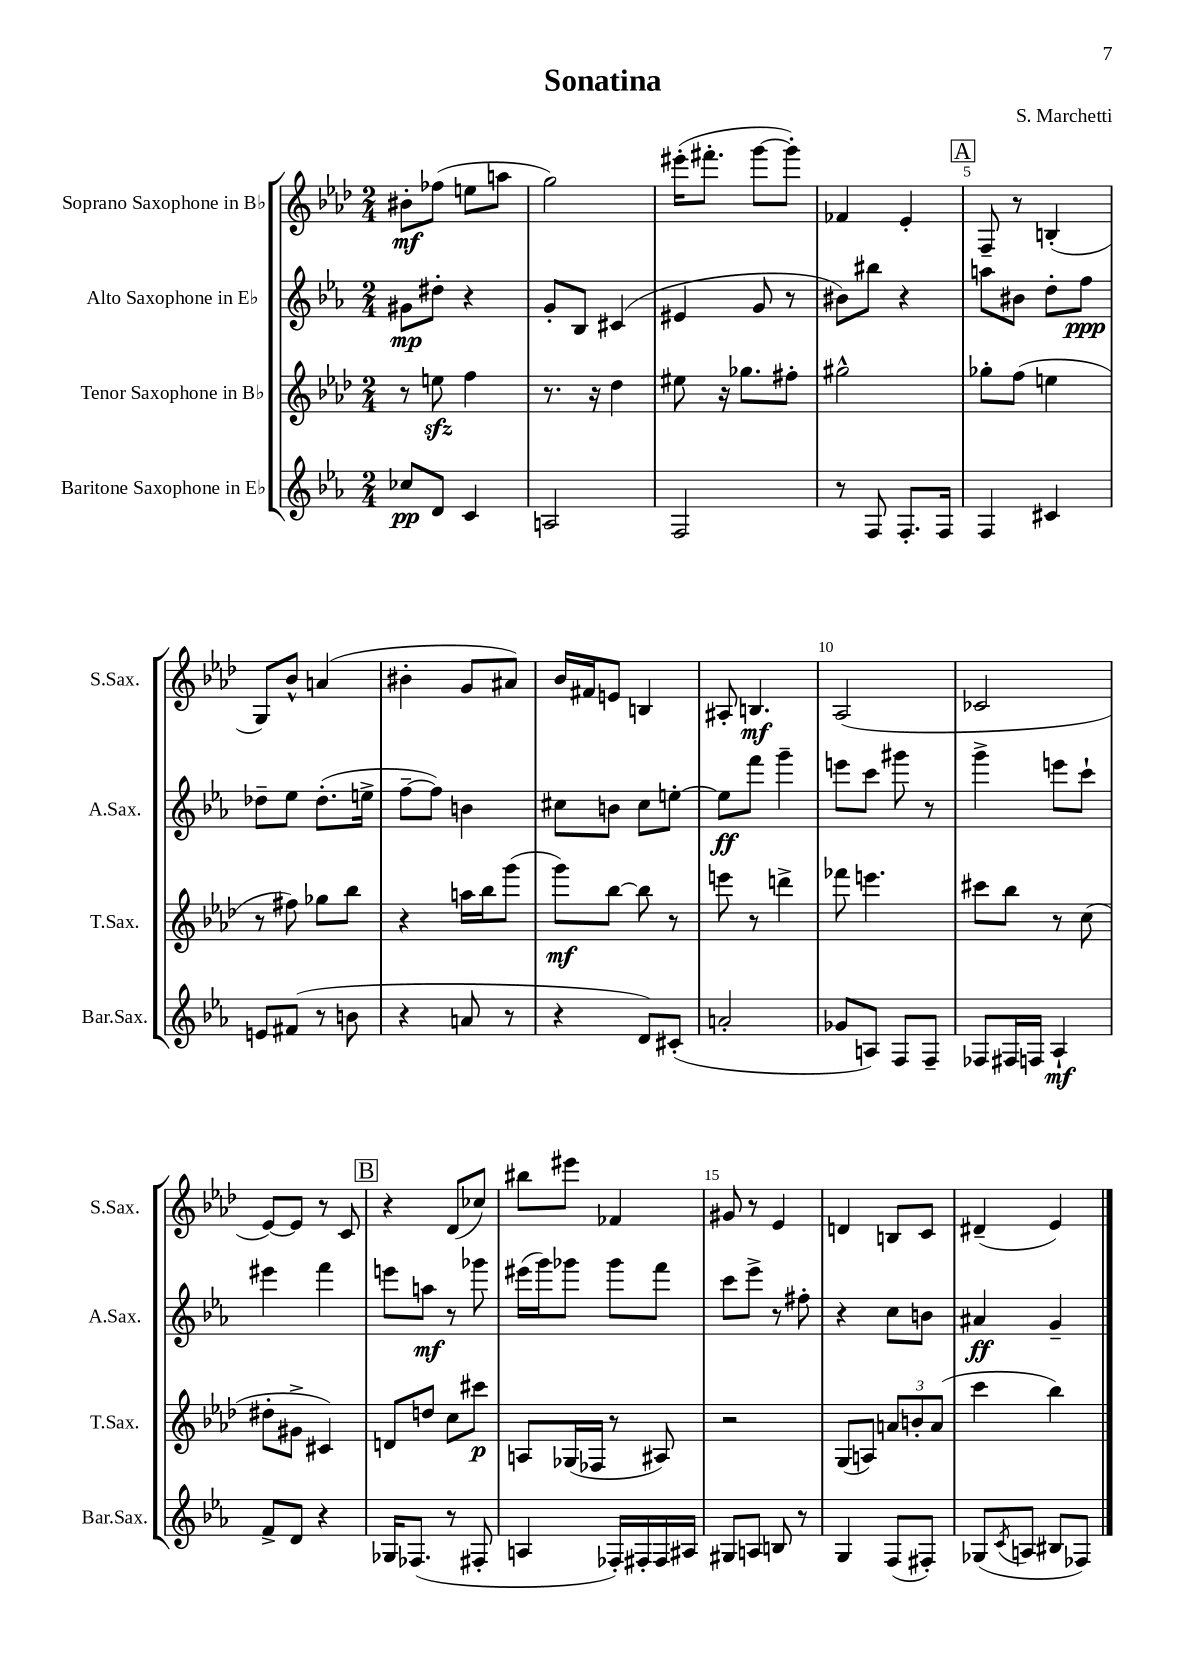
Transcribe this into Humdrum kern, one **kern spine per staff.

**kern	**dynam	**kern	**dynam	**kern	**dynam	**kern	**dynam
*part4	*part4	*part3	*part3	*part2	*part2	*part1	*part1
*staff4	*staff4	*staff3	*staff3	*staff2	*staff2	*staff1	*staff1
*I"Baritone Saxophone in E♭	*	*I"Tenor Saxophone in B♭	*	*I"Alto Saxophone in E♭	*	*I"Soprano Saxophone in B♭	*
*I'Bar.Sax.	*	*I'T.Sax.	*	*I'A.Sax.	*	*I'S.Sax.	*
*clefG2	*	*clefG2	*	*clefG2	*	*clefG2	*
*k[b-e-a-]	*	*k[b-e-a-d-]	*	*k[b-e-a-]	*	*k[b-e-a-d-]	*
*M2/4	*	*M2/4	*	*M2/4	*	*M2/4	*
=1	=1	=1	=1	=1	=1	=1	=1
8cc-X/L	pp	8r	.	8g#X\L	mp	8b#X'\L	mf
8d/J	.	8eenzz\	.	8dd#X'\J	.	(8ff-X\J	.
4c/	.	4ff\	.	4r	.	8een\L	.
.	.	.	.	.	.	8aan\J	.
=2	=2	=2	=2	=2	=2	=2	=2
2An/	.	8.r	.	8g'/L	.	2gg\)	.
.	.	.	.	8B-/J	.	.	.
.	.	16r	.	.	.	.	.
.	.	4dd-\	.	(4c#X/	.	.	.
=3	=3	=3	=3	=3	=3	=3	=3
2F/	.	8ee#X\	.	4e#X/	.	(16eee#X'\KL	.
.	.	.	.	.	.	8.fff#X'\J	.
.	.	16r	.	.	.	.	.
.	.	8.gg-X\L	.	.	.	.	.
.	.	.	.	8g/	.	[8ggg\L	.
.	.	8ff#X'\J	.	8r	.	8ggg'\J])	.
=4	=4	=4	=4	=4	=4	=4	=4
8r	.	2gg#X^^\	.	8b#X\L)	.	4f-X/	.
8F/	.	.	.	8bb#X\J	.	.	.
8.F'/L	.	.	.	4r	.	4e-'/	.
16F/Jk	.	.	.	.	.	.	.
!!LO:REH:place=s1:t=A
=5	=5	=5	=5	=5	=5	=5	=5
4F/	.	8gg-X'\L	.	8aan\L	.	8F~/	.
.	.	(8ff\J	.	8b#X\J	.	8r	.
4c#X/	.	4een\	.	8dd'\L	.	(4Bn'/	.
.	.	.	.	8ff\J	ppp	.	.
!!LO:LB:g=z
=6	=6	=6	=6	=6	=6	=6	=6
8en/L	.	8r	.	8dd-X~\L	.	8G/L)	.
(8f#X/J	.	8ff#X\)	.	8ee-\J	.	8b-^^/J	.
8r	.	8gg-X\L	.	(8.dd-'\L	.	(4an/	.
8bn\	.	8bb-\J	.	.	.	.	.
.	.	.	.	16een^\Jk	.	.	.
=7	=7	=7	=7	=7	=7	=7	=7
4r	.	4r	.	[8ff~\L	.	4b#X'\	.
.	.	.	.	8ff\J])	.	.	.
8an/	.	16aan\LL	.	4bn\	.	8g/L	.
.	.	16bb-\J	.	.	.	.	.
8r	.	(8ggg\J	.	.	.	8a#X/J)	.
=8	=8	=8	=8	=8	=8	=8	=8
4r	.	8ggg\L)	mf	8cc#X\L	.	16b-/LL	.
.	.	.	.	.	.	16f#X/J	.
.	.	[8bb-\J	.	8bn\J	.	8en/J	.
8d/L)	.	8bb-\]	.	8cc#\L	.	4Bn/	.
(8c#X'/J	.	8r	.	[8een'\J	.	.	.
=9	=9	=9	=9	=9	=9	=9	=9
2an'/	.	8eeen\	.	8ee\L]	ff	8A#X'/	.
.	.	8r	.	8fff\J	.	4.Bn/	mf
.	.	4dddn^\	.	4ggg~\	.	.	.
=10	=10	=10	=10	=10	=10	=10	=10
8g-X/L	.	8fff-X\	.	8eeen\L	.	(2A-/	.
8An/J)	.	4.eeen\	.	8ccc\J	.	.	.
8F/L	.	.	.	8ggg#X\	.	.	.
8F~/J	.	.	.	8r	.	.	.
=11	=11	=11	=11	=11	=11	=11	=11
8F-X/L	.	8ccc#X\L	.	4ggg^\	.	2c-X/	.
16F#X/L	.	8bb-\J	.	.	.	.	.
16Fn/JJ	.	.	.	.	.	.	.
4A-`/	mf	8r	.	8eeen\L	.	.	.
.	.	(8cc\	.	8ccc`\J	.	.	.
!!LO:LB:g=z
=12	=12	=12	=12	=12	=12	=12	=12
8f^/L	.	8dd#X'\L	.	4eee#X\	.	[8e-/L)	.
8d/J	.	8g#X^\J	.	.	.	8e-/J]	.
4r	.	4c#X/)	.	4fff\	.	8r	.
.	.	.	.	.	.	8c/	.
!!LO:REH:place=s1:t=B
=13	=13	=13	=13	=13	=13	=13	=13
16G-X/KL	.	8dn/L	.	8eeen\L	.	4r	.
(8.F-X/J	.	.	.	.	.	.	.
.	.	8ddn/J	.	8aan\J	mf	.	.
8r	.	8cc\L	.	8r	.	(8d-/L	.
8F#X'/	.	8ccc#X\J	p	8ggg-X\	.	8cc-X/J)	.
=14	=14	=14	=14	=14	=14	=14	=14
4An/	.	8An/L	.	(16eee#X\LL	.	8bb#X\L	.
.	.	.	.	16ggg\J)	.	.	.
.	.	(16G-X/L	.	8ggg-X\J	.	8eee#X\J	.
.	.	16F-X/JJ	.	.	.	.	.
16F-X'/LL)	.	8r	.	8ggg-\L	.	4f-X/	.
16F#X'/	.	.	.	.	.	.	.
16F#/	.	8A#X/)	.	8fff\J	.	.	.
16A#X/JJ	.	.	.	.	.	.	.
=15	=15	=15	=15	=15	=15	=15	=15
8G#X/L	.	2r	.	8ccc\L	.	8g#X/	.
8An/J	.	.	.	8eee-^\J	.	8r	.
8Bn/	.	.	.	8r	.	4e-/	.
8r	.	.	.	8ff#X'\	.	.	.
=16	=16	=16	=16	=16	=16	=16	=16
4G/	.	(8G/L	.	4r	.	4dn/	.
.	.	8An/J)	.	.	.	.	.
(8F/L	.	12an/L	.	8cc\L	.	8Bn/L	.
.	.	12bn'/	.	.	.	.	.
8F#X'/J)	.	.	.	8bn\J	.	8c/J	.
.	.	(12a/J	.	.	.	.	.
=17	=17	=17	=17	=17	=17	=17	=17
(8G-X/L	.	4ccc\	.	4a#X/	ff	(4d#X~/	.
8qc/	.	.	.	.	.	.	.
8An/J	.	.	.	.	.	.	.
8B#X/L	.	4bb-\)	.	4g~/	.	4e-/)	.
8F-X/J)	.	.	.	.	.	.	.
==	==	==	==	==	==	==	==
*-	*-	*-	*-	*-	*-	*-	*-
